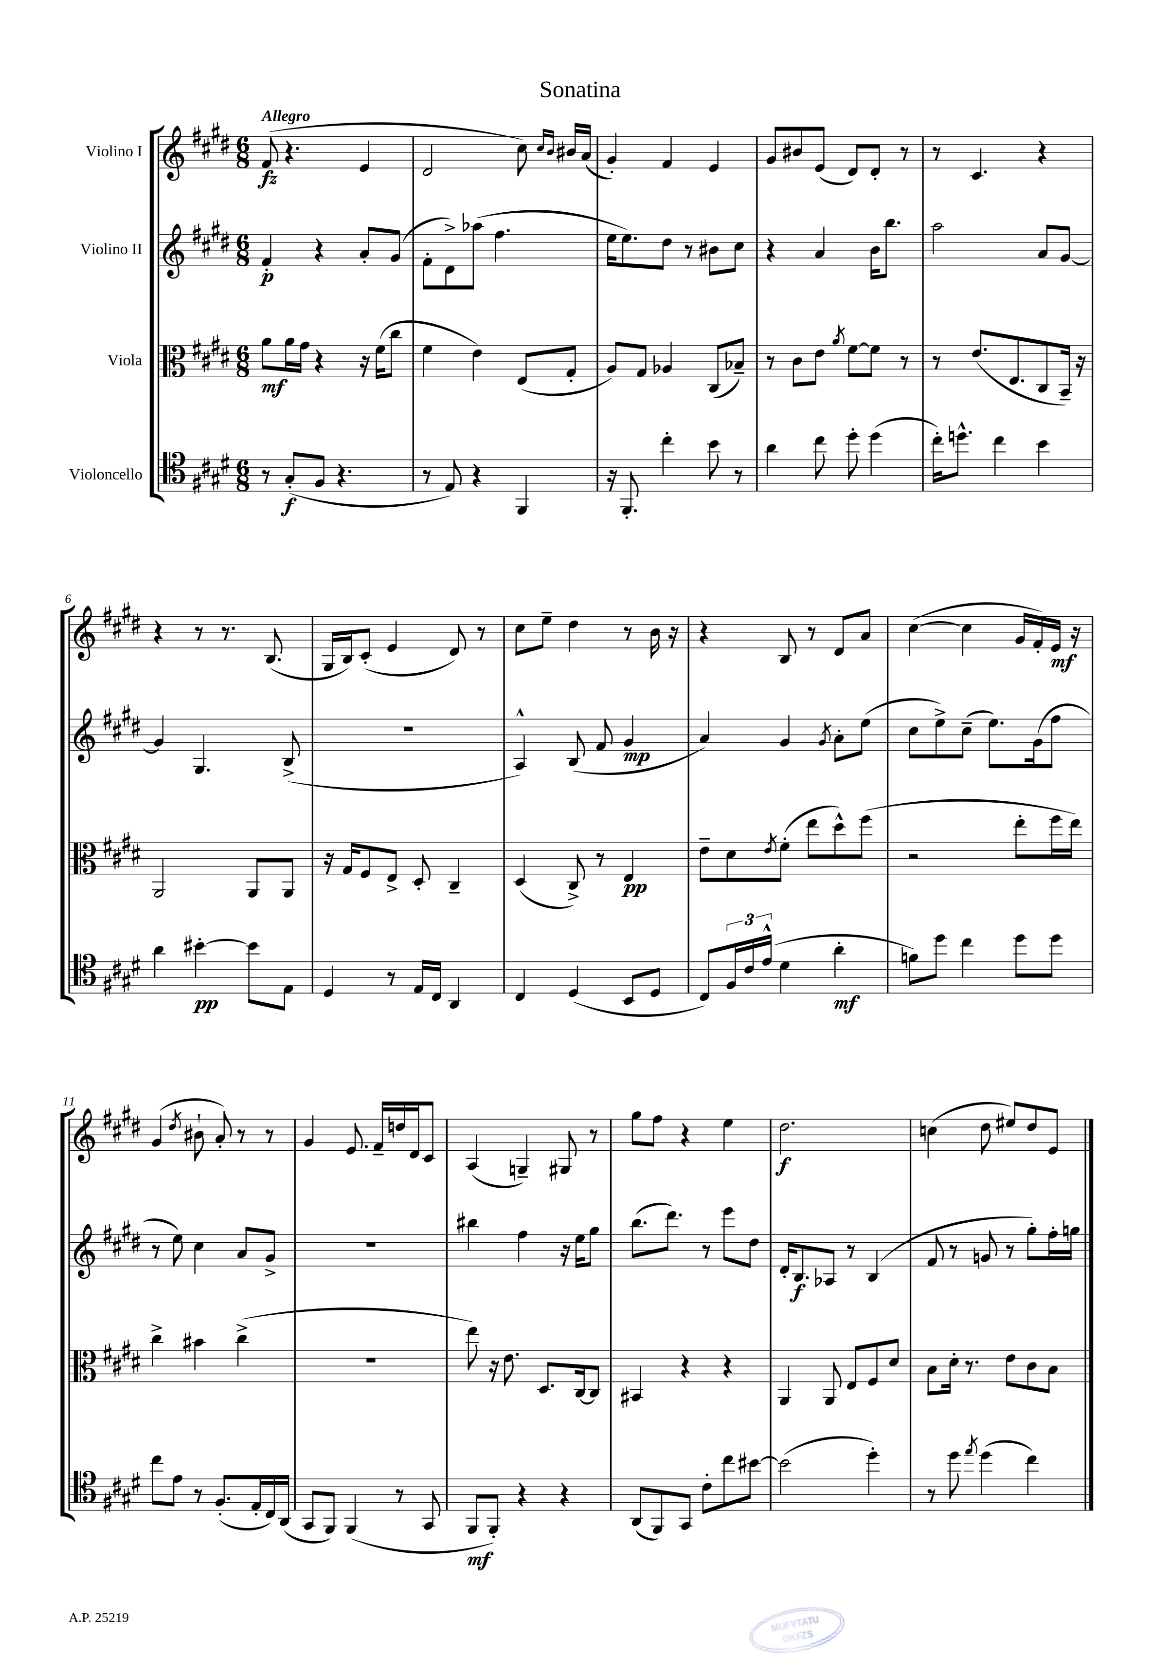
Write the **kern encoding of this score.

**kern	**kern	**kern	**kern
*staff4	*staff3	*staff2	*staff1
*clefC4	*clefC3	*clefG2	*clefG2
*k[f#c#g#d#]	*k[f#c#g#d#]	*k[f#c#g#d#]	*k[f#c#g#d#]
*M6/8	*M6/8	*M6/8	*M6/8
8r	8a	4f#'	(8f#
(8G#'	16a	.	4.r
.	16g#	.	.
8F#	4r	4r	.
4.r	.	.	.
.	16r	8a'	4e
.	(16f#	.	.
.	8cc#	(8g#	.
=	=	=	=
8r	4f#	8f#'	2d#
8E)	.	8d#^)	.
4r	4e)	(8aa-	.
.	.	4.ff#	.
4FF#	(8E	.	8cc#)
.	.	.	16qqcc#
.	.	.	16qqb
.	8G#'	.	16b#
.	.	.	(16a
=	=	=	=
16r	8A)	16ee	4g#')
8.FF#'	.	8.ee)	.
.	8G#	.	.
4cc#'	4A-	8dd#	4f#
.	.	8r	.
8b	(8C#	8b#	4e
8r	8B-~)	8cc#	.
=	=	=	=
4a	8r	4r	8g#
.	8c#	.	8b#
8cc#	8e	4a	(8e
.	8qa	.	.
8dd#'	[8f#	.	8d#)
(4dd#	8f#]	16b	8d#'
.	.	8.bb	.
.	8r	.	8r
=	=	=	=
16cc#')	8r	2aa	8r
8.dd^^	.	.	.
.	(8.e	.	4.c#
4cc#	.	.	.
.	8.E	.	.
4b	8C#	8a	4r
.	16BB~)	[8g#	.
.	16r	.	.
=	=	=	=
4a	2AA	4g#]	4r
[4b#'	.	4.G#	8r
.	.	.	8.r
8b#]	8AA	.	.
.	.	.	(8.B
8E	8AA	(8B^	.
=	=	=	=
4D#	16r	2.r	16G#
.	16G#	.	16B)
.	8F#	.	(8c#'
8r	8E^	.	4e
16E	8D#'	.	.
16C#	.	.	.
4AA	4C#~	.	8d#)
.	.	.	8r
=	=	=	=
4C#	(4D#	4A^^)	8cc#
.	.	.	8ee~
(4D#	8C#^)	(8B	4dd#
.	8r	8f#	.
8BB	4E	4g#	8r
8D#	.	.	16b
.	.	.	16r
=	=	=	=
8C#)	8e~	4a)	4r
24F#	8d#	.	.
24c#	.	.	.
(24e^^	.	.	.
.	8qe	.	.
4d#	(8f#'	4g#	8B
.	8ee	.	8r
.	.	8qg#	.
4a'	8dd#^^)	8a'	8d#
.	(8ff#	(8ee	8a
=	=	=	=
8f)	2r	8cc#	([4cc#
8dd#	.	8ee^)	.
4cc#	.	(8cc#~	4cc#]
.	.	8.ee)	.
8dd#	8ee'	.	16g#
.	.	(16g#	16f#')
8dd#	16ff#	8ff#	16e
.	16ee)	.	16r
=	=	=	=
8cc#	4cc#^	8r	(4g#
8e	.	8ee)	.
.	.	.	8qdd#
8r	4b#	4cc#	8b#`
(8.F#'	.	.	8a')
.	(4cc#^	8a	8r
16E'	.	.	.
16C#)	.	8g#^	8r
(16AA	.	.	.
=	=	=	=
8GG#	2.r	2.r	4g#
8FF#)	.	.	.
(4FF#	.	.	8.e
.	.	.	16f#~
8r	.	.	16dd
.	.	.	16d#
8GG#	.	.	8c#
=	=	=	=
8FF#	8ee)	4bb#	(4A
8FF#')	16r	.	.
.	8.e	.	.
4r	.	4ff#	4G~)
.	8.D#	.	.
4r	.	16r	8G#
.	[16C#	16ee	.
.	8C#]	8gg#	8r
=	=	=	=
(8AA	4BB#	(8.bb	8gg#
8FF#)	.	.	8ff#
.	.	8.ddd#)	.
8GG#	4r	.	4r
8c#'	.	8r	.
8cc#	4r	8eee	4ee
[8b#	.	8dd#	.
=	=	=	=
(2b#]	4AA	16d#'	2.dd#
.	.	8.B	.
.	8AA	8A-	.
.	8E	8r	.
4dd#')	8F#	(4B	.
.	8d#	.	.
=	=	=	=
8r	8B	8f#	(4cc
8dd#	16d#'	8r	.
.	8.r	.	.
8qee	.	.	.
(4dd#	.	8g	8dd#
.	8e	8r	8ee#)
4cc#)	8c#	8gg#')	8dd#
.	8B	16ff#'	8e
.	.	16gg	.
==	==	==	==
*-	*-	*-	*-
